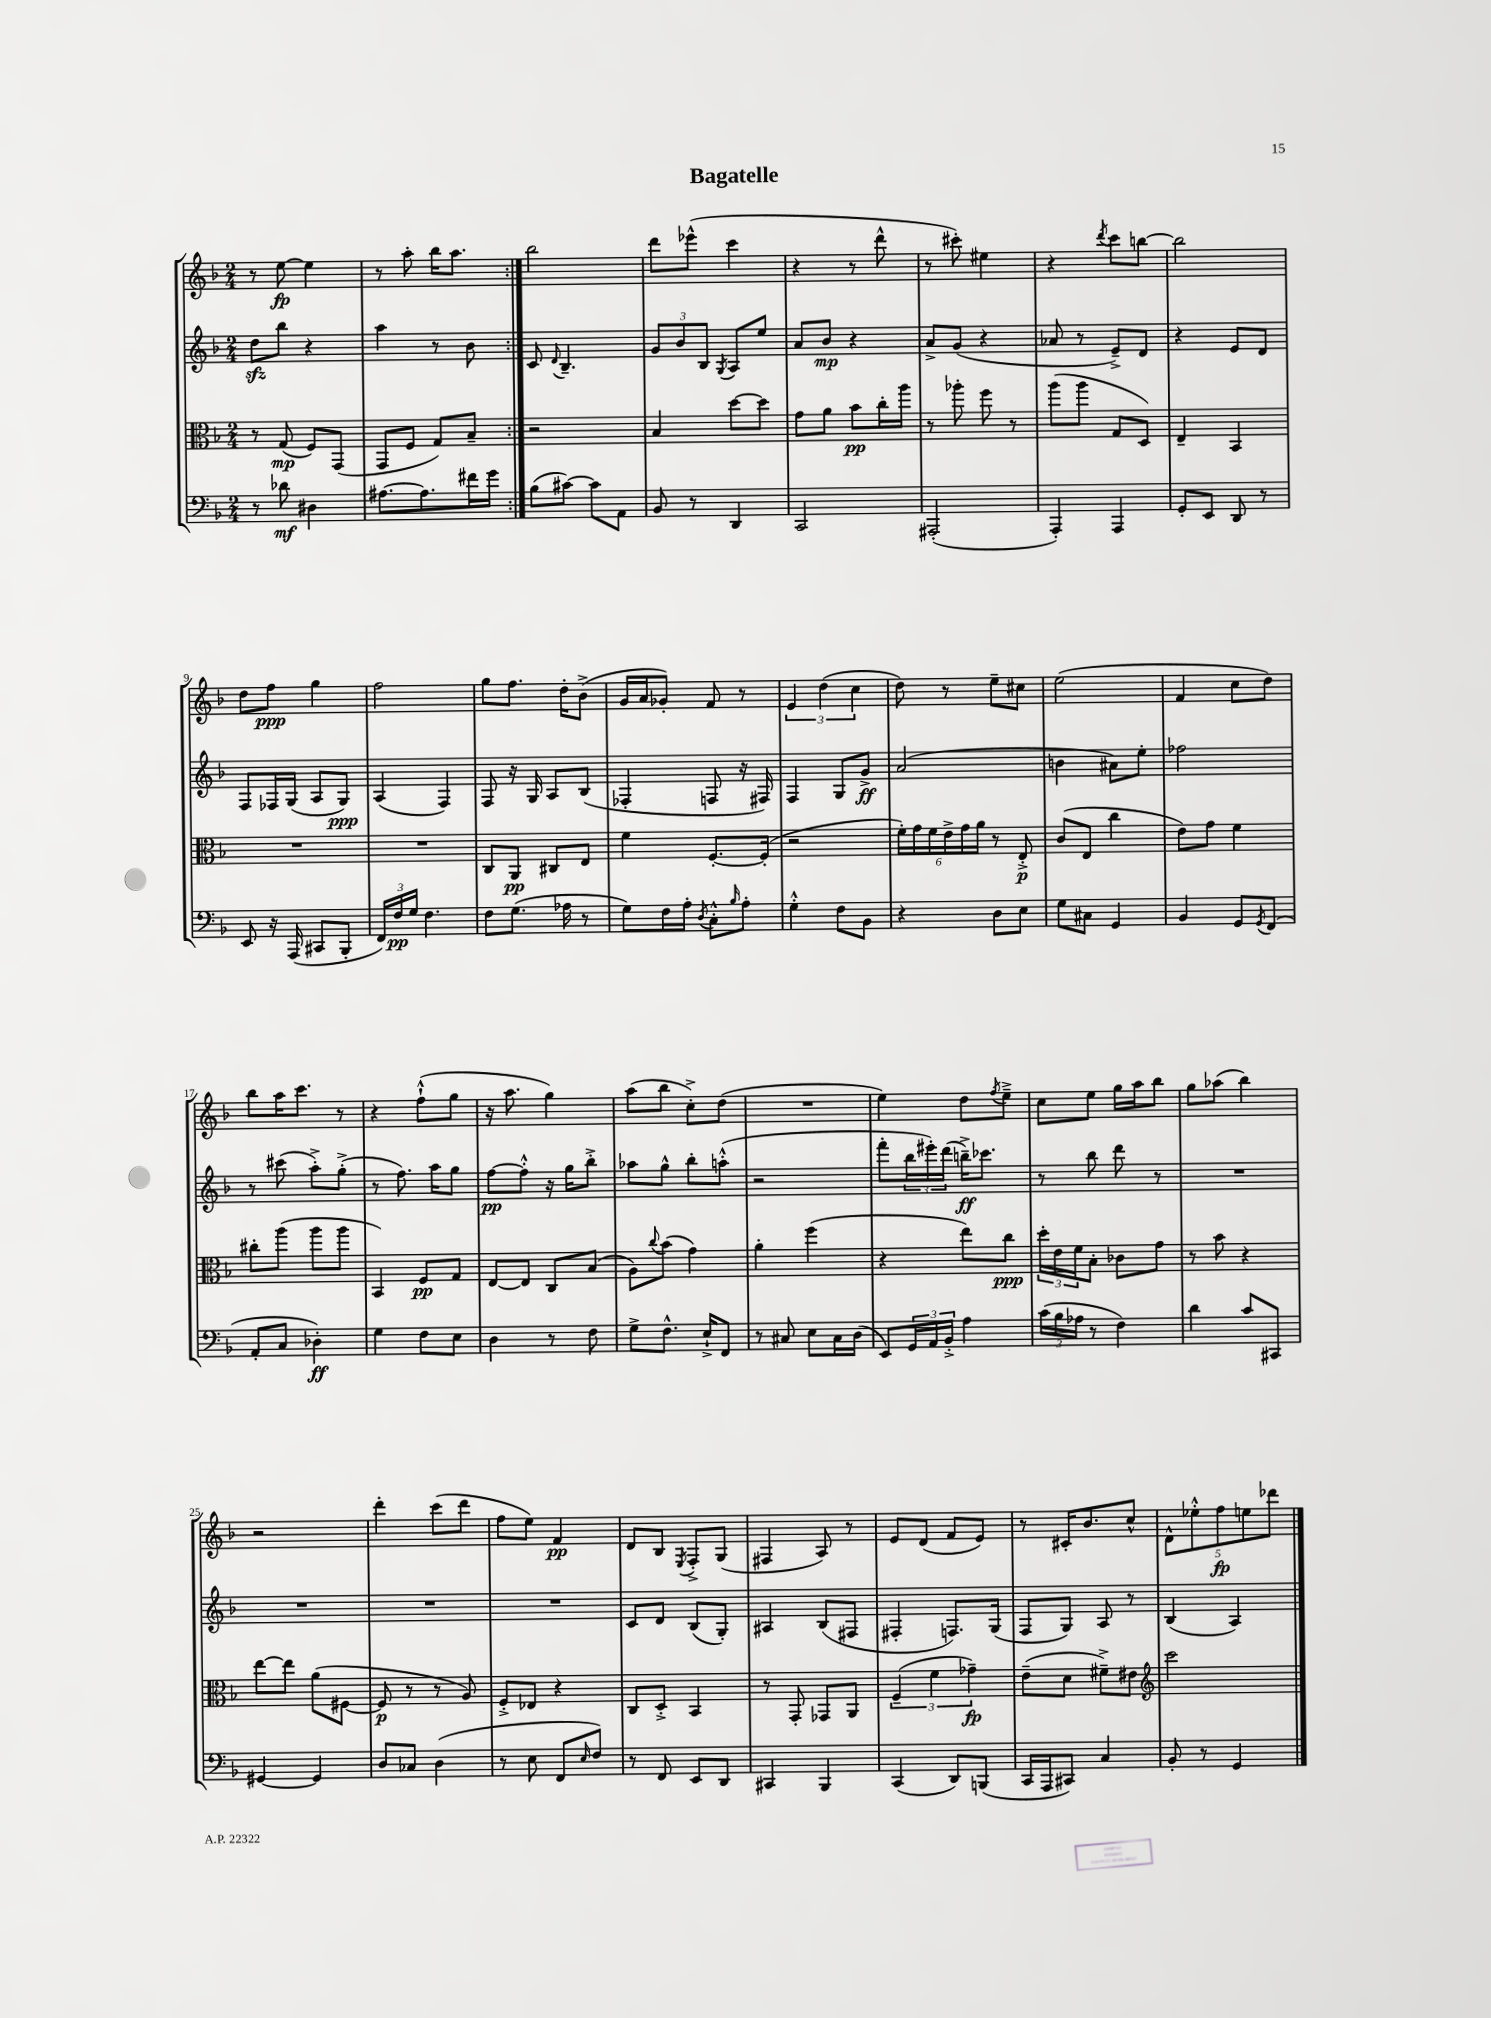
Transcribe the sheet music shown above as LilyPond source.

\header { title = "Bagatelle" }
<<
\new StaffGroup <<
\new Staff = "s0" {
    \clef treble \key f \major \numericTimeSignature \time 2/4
    \repeat volta 2 { r8 e''8~\fp e''4 |
    r8 a''8-. bes''16 a''8. | }
    bes''2 |
    d'''8 ees'''8-^( c'''4 |
    r4 r8 d'''8-^ |
    r8 cis'''8-.) eis''4 |
    r4 \acciaccatura { d'''8 } c'''8 b''8~ |
    b''2 |
    d''8 f''8\ppp g''4 |
    f''2 |
    g''8 f''8. d''16-. bes'8->( |
    g'16 a'16 ges'8-.) f'8 r8 |
    \tuplet 3/2 { e'4 d''4( c''4 } |
    d''8) r8 e''8-- cis''8 |
    e''2( |
    f'4 c''8 d''8) |
    bes''8 a''16 c'''8. r8 |
    r4 f''8-!-^( g''8 |
    r16 a''8. g''4) |
    a''8( bes''8 c''8-.->) d''8( |
    R2 |
    e''4) d''8 \acciaccatura { f''8 } e''8---> |
    c''8 e''8 g''16 a''16 bes''8 |
    g''8 aes''8( bes''4) |
    r2 |
    d'''4-. c'''8( d'''8 |
    f''8 e''8) f'4\pp |
    d'8 bes8 \acciaccatura { e8 } f8-.-> g8( |
    fis4 a8) r8 |
    e'8 d'8( f'8 e'8) |
    r8 cis'16-. bes'8. c''8-^ |
    \tuplet 5/4 { d'8-^ ees''8-.-^ f''8\fp e''8 des'''8 } \bar "|." |
}
\new Staff = "s1" {
    \clef treble \key f \major \numericTimeSignature \time 2/4
    \repeat volta 2 { d''8\sfz bes''8 r4 |
    a''4 r8 bes'8 | }
    c'8 \appoggiatura { d'8 } bes4.-- |
    \tuplet 3/2 { g'8 bes'8 bes8 } \acciaccatura { g8 } a8 e''8 |
    a'8 bes'8\mp r4 |
    a'8-> g'8( r4 |
    aes'8 r8 e'8--->) d'8 |
    r4 e'8 d'8 |
    f8 fes16 g16( a8 g8\ppp) |
    a4( f4) |
    f8 r16 g16 a8 bes8( |
    fes4-. f8 r16 fis16) |
    f4 g8 g'8->\ff |
    a'2( |
    b'4 ais'8) e''8-. |
    fes''2 |
    r8 cis'''8( a''8-.->) g''8-.->( |
    r8 f''8.) a''16 g''8 |
    f''8~\pp f''8-.-^ r16 g''16 bes''8-.-> |
    aes''8 g''8-^ bes''8-. a''8-.-^( |
    r2 |
    f'''8-. \tuplet 3/2 { bes''16 eis'''16-.) d'''16( } b''16--->\ff) ces'''8. |
    r8 bes''8 d'''8 r8 |
    R2 |
    R2 |
    R2 |
    R2 |
    c'8 d'8 bes8( g8-.) |
    ais4 bes8( fis8 |
    fis4-. f8.) g16( |
    f8 g8) a8 r8 |
    bes4( a4) \bar "|." |
}
\new Staff = "s2" {
    \clef alto \key f \major \numericTimeSignature \time 2/4
    \repeat volta 2 { r8 g8\mp( f8) g,8( |
    g,8 f8 g8) bes8-- | }
    r2 |
    bes4 d''8~ d''8 |
    g'8 a'8 bes'8\pp c''16-. a''16 |
    r8 aes''8-. f''8 r8 |
    a''8( a''8 g8 d8) |
    e4-- bes,4 |
    R2 |
    R2 |
    c8 a,8\pp cis8 e8 |
    f'4 f8.~-. f16-.( |
    r2 |
    \tuplet 6/4 { f'16-.) g'16 f'16 e'16-> g'16 a'16 } r8 e8-.->\p |
    c'8( e8 c''4 |
    e'8) g'8 f'4 |
    cis''8-. a''8( a''8 a''8 |
    bes,4) f8\pp g8 |
    e8~ e8 c8 bes8( |
    a8) \appoggiatura { c''8 } bes'8( g'4) |
    a'4-. f''4( |
    r4 e''8) c''8\ppp |
    \tuplet 3/2 { d''16-. e'16 f'16 } bes8-. ces'8 g'8 |
    r8 bes'8 r4 |
    e''8~ e''8 a'8( fis8~ |
    fis8\p r8 r8 a8) |
    f8-.-> ees8 r4 |
    c8 d8-.-> bes,4 |
    r8 g,8-. ges,8 a,8 |
    \tuplet 3/2 { f4--( f'4 ges'4--\fp) } |
    e'8--( d'8 fis'8--->) eis'8 |
    \clef treble c'''2 \bar "|." |
}
\new Staff = "s3" {
    \clef bass \key f \major \numericTimeSignature \time 2/4
    \repeat volta 2 { r8 des'8\mf dis4 |
    ais8.~ ais8. fis'16 g'16 | }
    bes8( cis'8~) cis'8 a,8 |
    bes,8 r8 d,4 |
    c,2 |
    ais,,2-.( |
    a,,4-.) a,,4 |
    g,8-. e,8 d,8 r8 |
    e,8 r16 a,,16( cis,8 bes,,8-. |
    \tuplet 3/2 { f,16) f16\pp g16 } f4. |
    f8 g8.( aes16 r8 |
    g8) f16 a16-. \acciaccatura { d8 } c8-.-^ \grace { bes16 } a8-. |
    g4-.-^ f8 bes,8 |
    r4 d8 e8 |
    g8 cis8 g,4 |
    bes,4 g,8 \acciaccatura { g,8 } f,8( |
    a,8-. c8 des4-.\ff) |
    g4 f8 e8 |
    d4 r8 f8 |
    g8-> f8.-^ e16-!-> f,8 |
    r8 cis8 e8 cis16 d16( |
    e,8) \tuplet 3/2 { g,16 a,16 bes,16-.-> } a4 |
    \tuplet 3/2 { c'16( bes16 aes16 } r8 f4) |
    d'4 c'8 cis,8 |
    gis,4~ gis,4 |
    d8 ces8 d4( |
    r8 e8 f,8 \grace { e16 } f8) |
    r8 f,8 e,8 d,8 |
    cis,4 bes,,4 |
    c,4( d,8) b,,8( |
    c,16 a,,16 cis,8) c4 |
    bes,8-. r8 g,4 \bar "|." |
}
>>
>>
